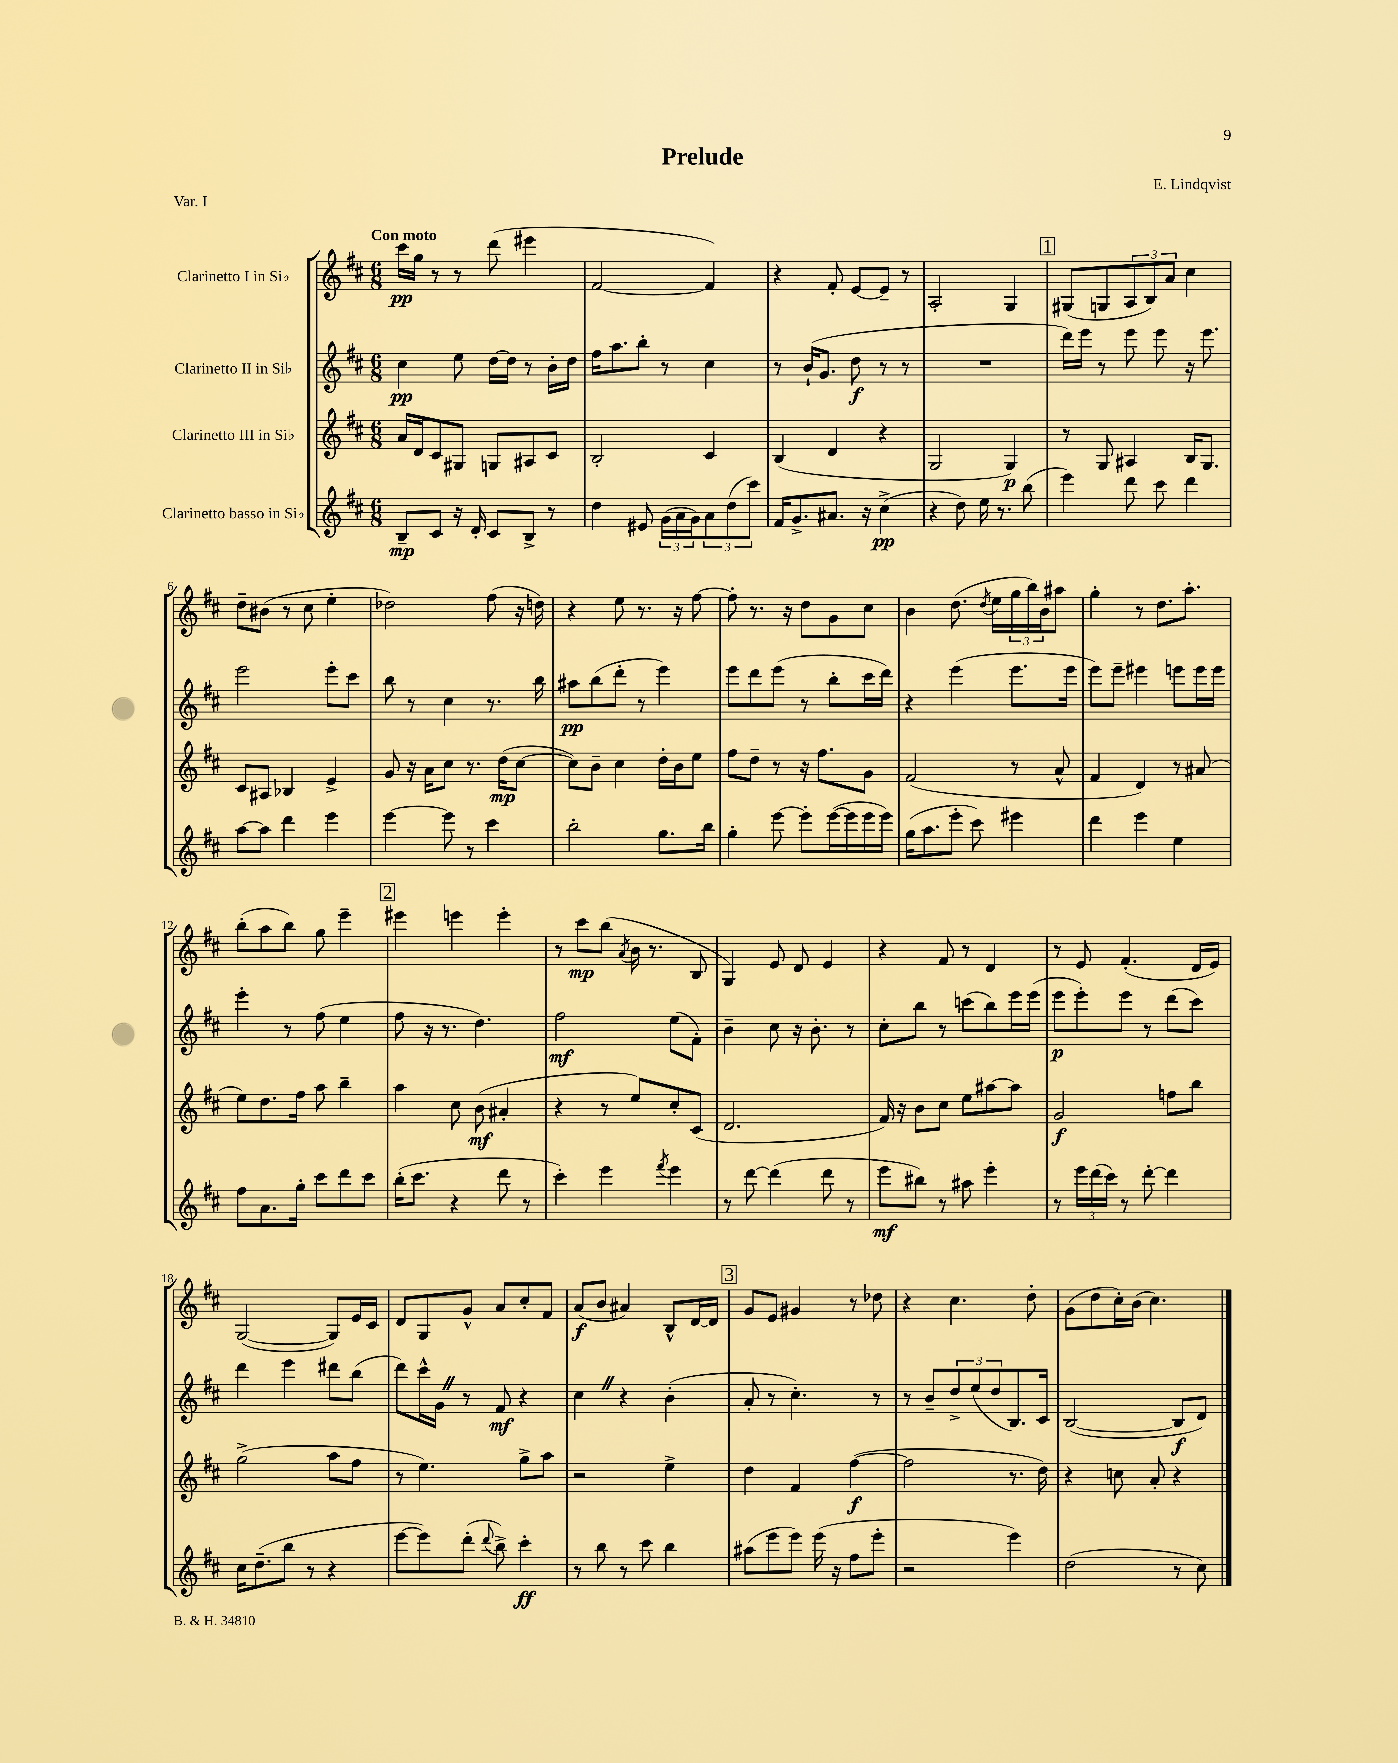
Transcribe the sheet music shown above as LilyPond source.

\header { title = "Prelude" composer = "E. Lindqvist" piece = "Var. I" }
<<
\new StaffGroup <<
\new Staff = "s0" \with { instrumentName = "Clarinetto I in Sib" } {
    \clef treble \key d \major \numericTimeSignature \time 6/8 \tempo "Con moto"
    cis'''16\pp g''16 r8 r8 d'''8( eis'''4 |
    fis'2~ fis'4) |
    r4 fis'8-. e'8~ e'8-- r8 |
    a2-. g4 |
    \mark \markup { \box "1" } gis8( g8 \tuplet 3/2 { a8 b8) a'8 } cis''4 |
    d''8-- bis'8( r8 cis''8 e''4-. |
    des''2) fis''8( r16 d''16) |
    r4 e''8 r8. r16 fis''8~ |
    fis''8-. r8. r16 d''8 g'8 cis''8 |
    b'4 d''8.( \acciaccatura { d''8 } e''16 \tuplet 3/2 { g''16 b''16) b'16 } ais''8 |
    g''4-. r8 d''8. a''8.-. |
    b''8-.( a''8 b''8) g''8 e'''4-- |
    \mark \markup { \box "2" } eis'''4 e'''4 e'''4-. |
    r8 cis'''8\mp b''8( \acciaccatura { a'8 } b'16 r8. b8 |
    g4) e'8 d'8 e'4 |
    r4 fis'8 r8 d'4 |
    r8 e'8 fis'4.-.( d'16 e'16) |
    g2~( g8) e'16 cis'16 |
    d'8 g8 g'8-^ a'8 cis''8-. fis'8 |
    a'8\f( b'8 ais'4) b8-^ d'16~ d'16 |
    \mark \markup { \box "3" } g'8 e'8 gis'4 r8 des''8 |
    r4 cis''4. d''8-. |
    g'8( d''8 cis''16-.) b'16( cis''4.) \bar "|." |
}
\new Staff = "s1" \with { instrumentName = "Clarinetto II in Sib" } {
    \clef treble \key d \major \numericTimeSignature \time 6/8
    cis''4\pp e''8 d''16~ d''16 r8 b'16-. d''16 |
    fis''16 a''8. b''8-. r8 cis''4 |
    r8 b'16-!( g'8. d''8\f r8 r8 |
    R2. |
    \mark \markup { \box "1" } d'''16) e'''16 r8 e'''8 e'''8 r16 e'''8. |
    e'''2 e'''8-. cis'''8 |
    b''8 r8 cis''4 r8. b''16 |
    ais''8\pp b''8( d'''8-. r8 e'''4) |
    e'''8 d'''8 e'''8( r8 b''8-. cis'''16 d'''16) |
    r4 e'''4( e'''8. e'''16 |
    e'''8) e'''8-- eis'''4 e'''8 e'''16 e'''16 |
    e'''4-. r8 fis''8( e''4 |
    \mark \markup { \box "2" } fis''8 r16 r8. d''4.) |
    fis''2\mf e''8( fis'8-.) |
    b'4-- cis''8 r16 b'8.-. r8 |
    cis''8-. b''8 r8 c'''8( b''8) e'''16 e'''16( |
    e'''8\p e'''8-.) e'''8 r8 d'''8( cis'''8) |
    d'''4 e'''4 dis'''8 b''8( |
    d'''8) cis'''16-^ g'16 \once \override BreathingSign.text = \markup { \musicglyph "scripts.caesura.straight" } \breathe r8 fis'8\mf r4 |
    cis''4 \once \override BreathingSign.text = \markup { \musicglyph "scripts.caesura.straight" } \breathe r4 b'4-.( |
    \mark \markup { \box "3" } a'8-. r8 cis''4.-.) r8 |
    r8 b'8-- \tuplet 3/2 { d''8-> e''8( d''8 } b8.) cis'16 |
    b2~( b8\f d'8) \bar "|." |
}
\new Staff = "s2" \with { instrumentName = "Clarinetto III in Sib" } {
    \clef treble \key d \major \numericTimeSignature \time 6/8
    a'16 d'16 cis'8 gis8 g8 ais8 cis'8 |
    b2-. cis'4 |
    b4( d'4 r4 |
    g2 g4\p) |
    \mark \markup { \box "1" } r8 g8 ais4 b16 g8. |
    cis'8 ais8 bes4 e'4-> |
    g'8 r16 a'16 cis''8 r8. d''16\mp( cis''8~ |
    cis''8) b'8-- cis''4 d''16-. b'16 e''8 |
    fis''8 d''8-- r8 r16 fis''8. g'8 |
    fis'2( r8 a'8-^ |
    fis'4 d'4) r8 ais'8( |
    e''8) d''8. fis''16 a''8 b''4-- |
    \mark \markup { \box "2" } a''4 cis''8 b'8\mf( ais'4-. |
    r4 r8 e''8) cis''8-. cis'8( |
    d'2. |
    fis'16) r16 b'8 cis''8 e''8 ais''8~ ais''8 |
    g'2\f f''8 b''8 |
    g''2->( a''8 fis''8 |
    r8 e''4.) g''8-> a''8 |
    r2 e''4-> |
    \mark \markup { \box "3" } d''4 fis'4 fis''4~\f( |
    fis''2 r8. d''16) |
    r4 c''8 a'8-. r4 \bar "|." |
}
\new Staff = "s3" \with { instrumentName = "Clarinetto basso in Sib" } {
    \clef treble \key d \major \numericTimeSignature \time 6/8
    b8--\mp cis'8 r16 d'16-. cis'8 b8-> r8 |
    d''4 eis'8 \tuplet 3/2 { g'16( a'16 g'16) } \tuplet 3/2 { a'8 d''8( cis'''8) } |
    fis'16 g'8.-> ais'8. r16 cis''4->\pp( |
    r4 d''8) e''16 r8. b''8( |
    \mark \markup { \box "1" } e'''4) d'''8 cis'''8 d'''4 |
    a''8~ a''8 d'''4 e'''4 |
    e'''4~ e'''8 r8 cis'''4 |
    b''2-. g''8. b''16 |
    g''4-. e'''8~ e'''8-. e'''16~( e'''16 e'''16 e'''16) |
    g''16( a''8. e'''8-. cis'''8) eis'''4 |
    d'''4 e'''4 e''4 |
    fis''8 a'8. g''16-. cis'''8 d'''8 cis'''8 |
    \mark \markup { \box "2" } b''16-.( cis'''8. r4 d'''8 r8 |
    cis'''4-.) e'''4 \acciaccatura { fis'''8 } e'''4 |
    r8 d'''8~ d'''4( d'''8 r8 |
    e'''8\mf bis''8) r8 ais''8 e'''4-. |
    r8 \tuplet 3/2 { e'''16 d'''16( cis'''16) } r8 d'''8~-. d'''4 |
    cis''16 d''8.--( b''8 r8 r4 |
    e'''8~ e'''8) d'''8-.( \appoggiatura { d'''8 } b''8->) cis'''4-.\ff |
    r8 b''8 r8 cis'''8 b''4 |
    \mark \markup { \box "3" } ais''8( e'''8 e'''8) e'''16( r16 fis''8 e'''8-. |
    r2 e'''4) |
    d''2( r8 cis''8) \bar "|." |
}
>>
>>
